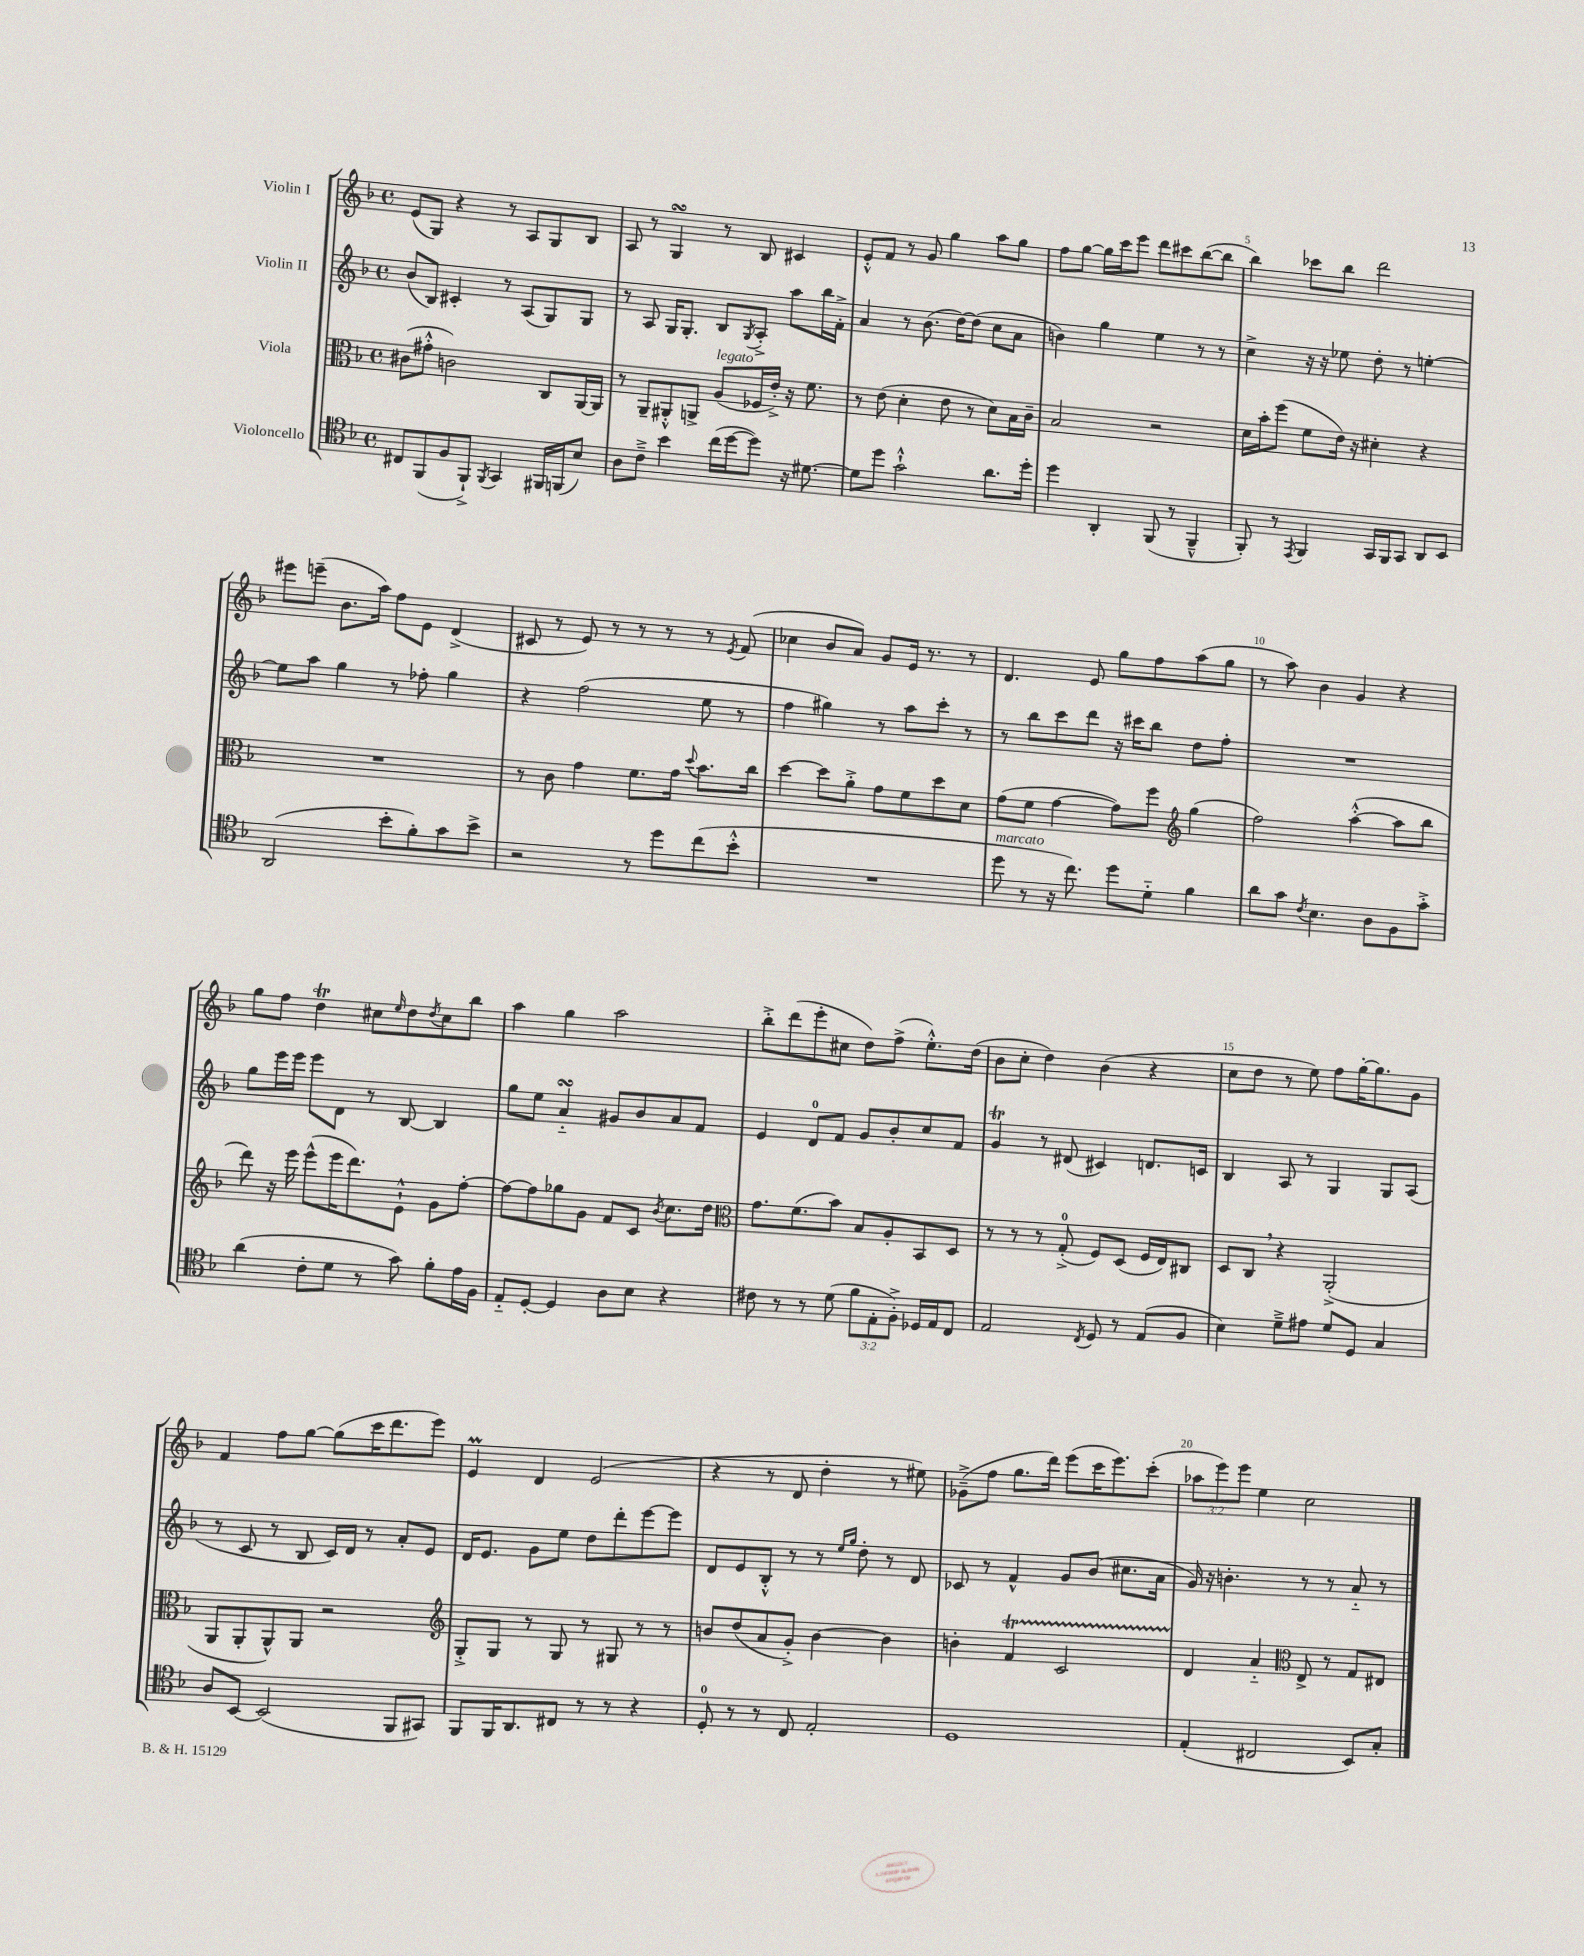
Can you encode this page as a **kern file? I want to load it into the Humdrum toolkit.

**kern	**kern	**kern	**kern
*staff4	*staff3	*staff2	*staff1
*clefC4	*clefC3	*clefG2	*clefG2
*k[b-]	*k[b-]	*k[b-]	*k[b-]
*M4/4	*M4/4	*M4/4	*M4/4
*met(c)	*met(c)	*met(c)	*met(c)
8C#	(8c#	(8b-	(8e
(8FF	8g#'^^	8B-)	8G)
8F	2c)	4c#'	4r
8FF`^)	.	.	.
8qFF	.	.	.
4GG	.	8r	8r
.	.	(8A	8A
16FF#	8C	8G)	8G
(16FF	.	.	.
8B-)	[16AA	8G	8B-
.	16AA]	.	.
=	=	=	=
8A	8r	8r	8A
8c~^	8AA~	8A	8r
4b-	8AA#'^^	16G	4G
.	.	8.G'	.
.	8AA^	.	.
(16cc	(8A	8B-	8r
[16dd	.	.	.
.	.	8qG	.
8dd])	16F-	8A'^	8B-
.	16e'^)	.	.
16r	16r	8aa	4c#
[8.d#	8.f	.	.
.	.	16bb-	.
.	.	16f'^	.
=	=	=	=
8d#]	8r	4a	8e'^^
8dd	(8e	.	8f
2g`^^	4d'	8r	8r
.	.	(8.b-	8g
.	8e	.	4gg
.	.	[16dd)	.
.	8r	(8dd]	.
8.a	8d)	8cc	8aa
.	16B-	8a	8gg
16dd'	16c~	.	.
=	=	=	=
4dd	2B-	4b)	8ff
.	.	.	[8gg
4AA'	.	4gg	16gg]
.	.	.	16ccc
.	.	.	8eee
(8FF	2r	4ee	8ddd
8r	.	.	8ccc#
4FF~^^	.	8r	([8bb-
.	.	8r	8bb-]
=	=	=	=
8FF')	16d	4cc^	4bb-)
.	16b-'	.	.
8r	(8ff	.	.
8qEE	.	.	.
4FF	8f	16r	8ccc-
.	.	16r	.
.	16e)	8ee-	8bb-
.	16r	.	.
16GG	4d#'	8dd'	2ddd
16FF	.	.	.
8GG	.	8r	.
8AA	4r	[4ee'	.
8BB-	.	.	.
=	=	=	=
(2AA	1r	8ee]	8eee#
.	.	8aa	(8eee~
.	.	4gg	8.b-
.	.	.	16aa)
8b-'	.	8r	8ff
8f')	.	8ff-'	8e
8g	.	4gg	(4d^
8b-^	.	.	.
=	=	=	=
2r	8r	4r	8c#
.	8c	.	8r
.	4g	(2ff	8e)
.	.	.	8r
8r	8.f	.	8r
8dd	.	.	8r
.	16g	.	.
.	8qqdd	.	.
(8cc	8.b-	8ee	8r
.	.	.	8qe
8b-'^^	.	8r	(8f
.	16cc	.	.
=	=	=	=
1r	[4dd	4ff	4cc-
.	8dd]	4gg#)	8b-
.	8a'^	.	8a)
.	8g	8r	8g
.	8f	8aa	16e
.	.	.	8.r
.	8dd	8ccc'	.
.	8d	8r	8r
=	=	=	=
8dd	(8g	8r	4.d
8r	8f	8bb-	.
16r	[4g	8ccc	.
8.cc)	.	.	.
.	.	8ddd	8e
8dd	8g])	16r	8gg
.	.	16ccc#	.
8d'~	8ff	8bb-	8ff
*	*clefG2	*	*
4f	(4gg	8dd	(8aa
.	.	8ff'	8gg
=	=	=	=
8a	2ff)	1r	8r
8g	.	.	8aa)
8qc	.	.	.
4.B-	.	.	4b-
.	([4aa'^^	.	4g
8A	.	.	.
8F	8aa]	.	4r
8g'^	8bb-	.	.
=	=	=	=
(4a	8ddd)	8gg	8gg
.	16r	16eee	8ff
.	16eee	16eee	.
8c'	(8eee^^	8eee	4dd
8d	16eee	8d	.
.	8.ddd)	.	.
8r	.	8r	8cc#
.	.	.	16qqee
8g)	8e`^^	[8B-	8dd
.	.	.	8qdd
8f'	8g	4B-]	8cc#
16e	[8ff'	.	8bb-
16F	.	.	.
=	=	=	=
8E'~	8ff_	8gg	4aa
[8D'	8ff]	8ee	.
4D]	8gg-	4a'~	4gg
.	8g	.	.
8A	8f	8g#	2aa
8B-	8c	8b-	.
.	8qb-	.	.
4r	8.cc	8a	.
.	.	8f	.
.	16dd	.	.
=	=	=	=
*	*clefC3	*	*
8c#	8.g	4e	8bb-'^
8r	.	.	(8ddd
.	(8.f	.	.
8r	.	8d	8eee'
(8d	8b-)	8f	8cc#
12f	8B-	8g	8dd)
12E'	.	.	.
.	8A'	8b-'	(8ff^
12F'^)	.	.	.
16D-	8BB-	8cc	8.ee'^^)
16E	.	.	.
8C	8D	8f	.
.	.	.	(16dd
=	=	=	=
2E	8r	4g	8b-
.	8r	.	8cc'
.	8r	8r	4dd)
.	(8G'^	(8d#	.
8qC	.	.	.
8D	8F)	4c#)	(4b-
8r	(8D	.	.
(8E	16F	8.d	4r
.	16E)	.	.
8F	8C#	.	.
.	.	16c	.
=	=	=	=
4B-)	8D	4B-	8cc
.	8C	.	8dd
8d~^	4r	8A	8r
8e#	.	8r	8ee)
8d	(2AA'^	4G	8ff
8D	.	.	[16gg'
.	.	.	8.gg]
4G	.	8G	.
.	.	(8A	8g
=	=	=	=
8A	8AA	8r	4f
[8BB-	8AA'	8c	.
(2BB-]	8AA^^)	8r	8ff
.	8AA	8B-	[8gg
.	2r	16c)	(8gg]
.	.	16d	.
.	.	8r	16ccc
.	.	.	8.ddd
8FF	.	8a'	.
8GG#)	.	8e	8eee)
=	=	=	=
*	*clefG2	*	*
8FF	8G'^	16d	4e
.	.	8.e	.
16FF	8G	.	.
8.AA	.	.	.
.	8r	8g	4d
8C#	8G	8ee	.
8r	8r	8dd	(2e
8r	8G#	8ddd'	.
4r	8r	[8eee	.
.	8r	8eee]	.
=	=	=	=
8D'	8b	8d	4r
8r	(8dd	8e	.
8r	8a	8B-'^^	8r
8C	8g'^)	8r	8d
2E'	[4b	8r	4dd'
.	.	16qqee	.
.	.	16qqgg	.
.	.	8dd'	.
.	4b]	8r	8r
.	.	8d	8ee#)
=	=	=	=
1D	4b'	8c-	(8g-~^
.	.	8r	8ff
.	4f	4f^^	8.gg
.	.	.	16ddd)
.	2c	8g	(8eee
.	.	(8b-	16ccc
.	.	.	8.eee)
.	.	8.cc#	.
.	.	.	(8ccc'
.	.	16a	.
=	=	=	=
(4E'	4d	16g)	12aa-
.	.	16r	.
.	.	.	12eee)
.	.	4.b'	.
.	.	.	12eee
2C#	4a'~	.	4ee
*	*clefC3	*	*
.	8E^	8r	2cc
.	8r	8r	.
8BB-)	8G	8a'~	.
8G'	8E#	8r	.
==	==	==	==
*-	*-	*-	*-
